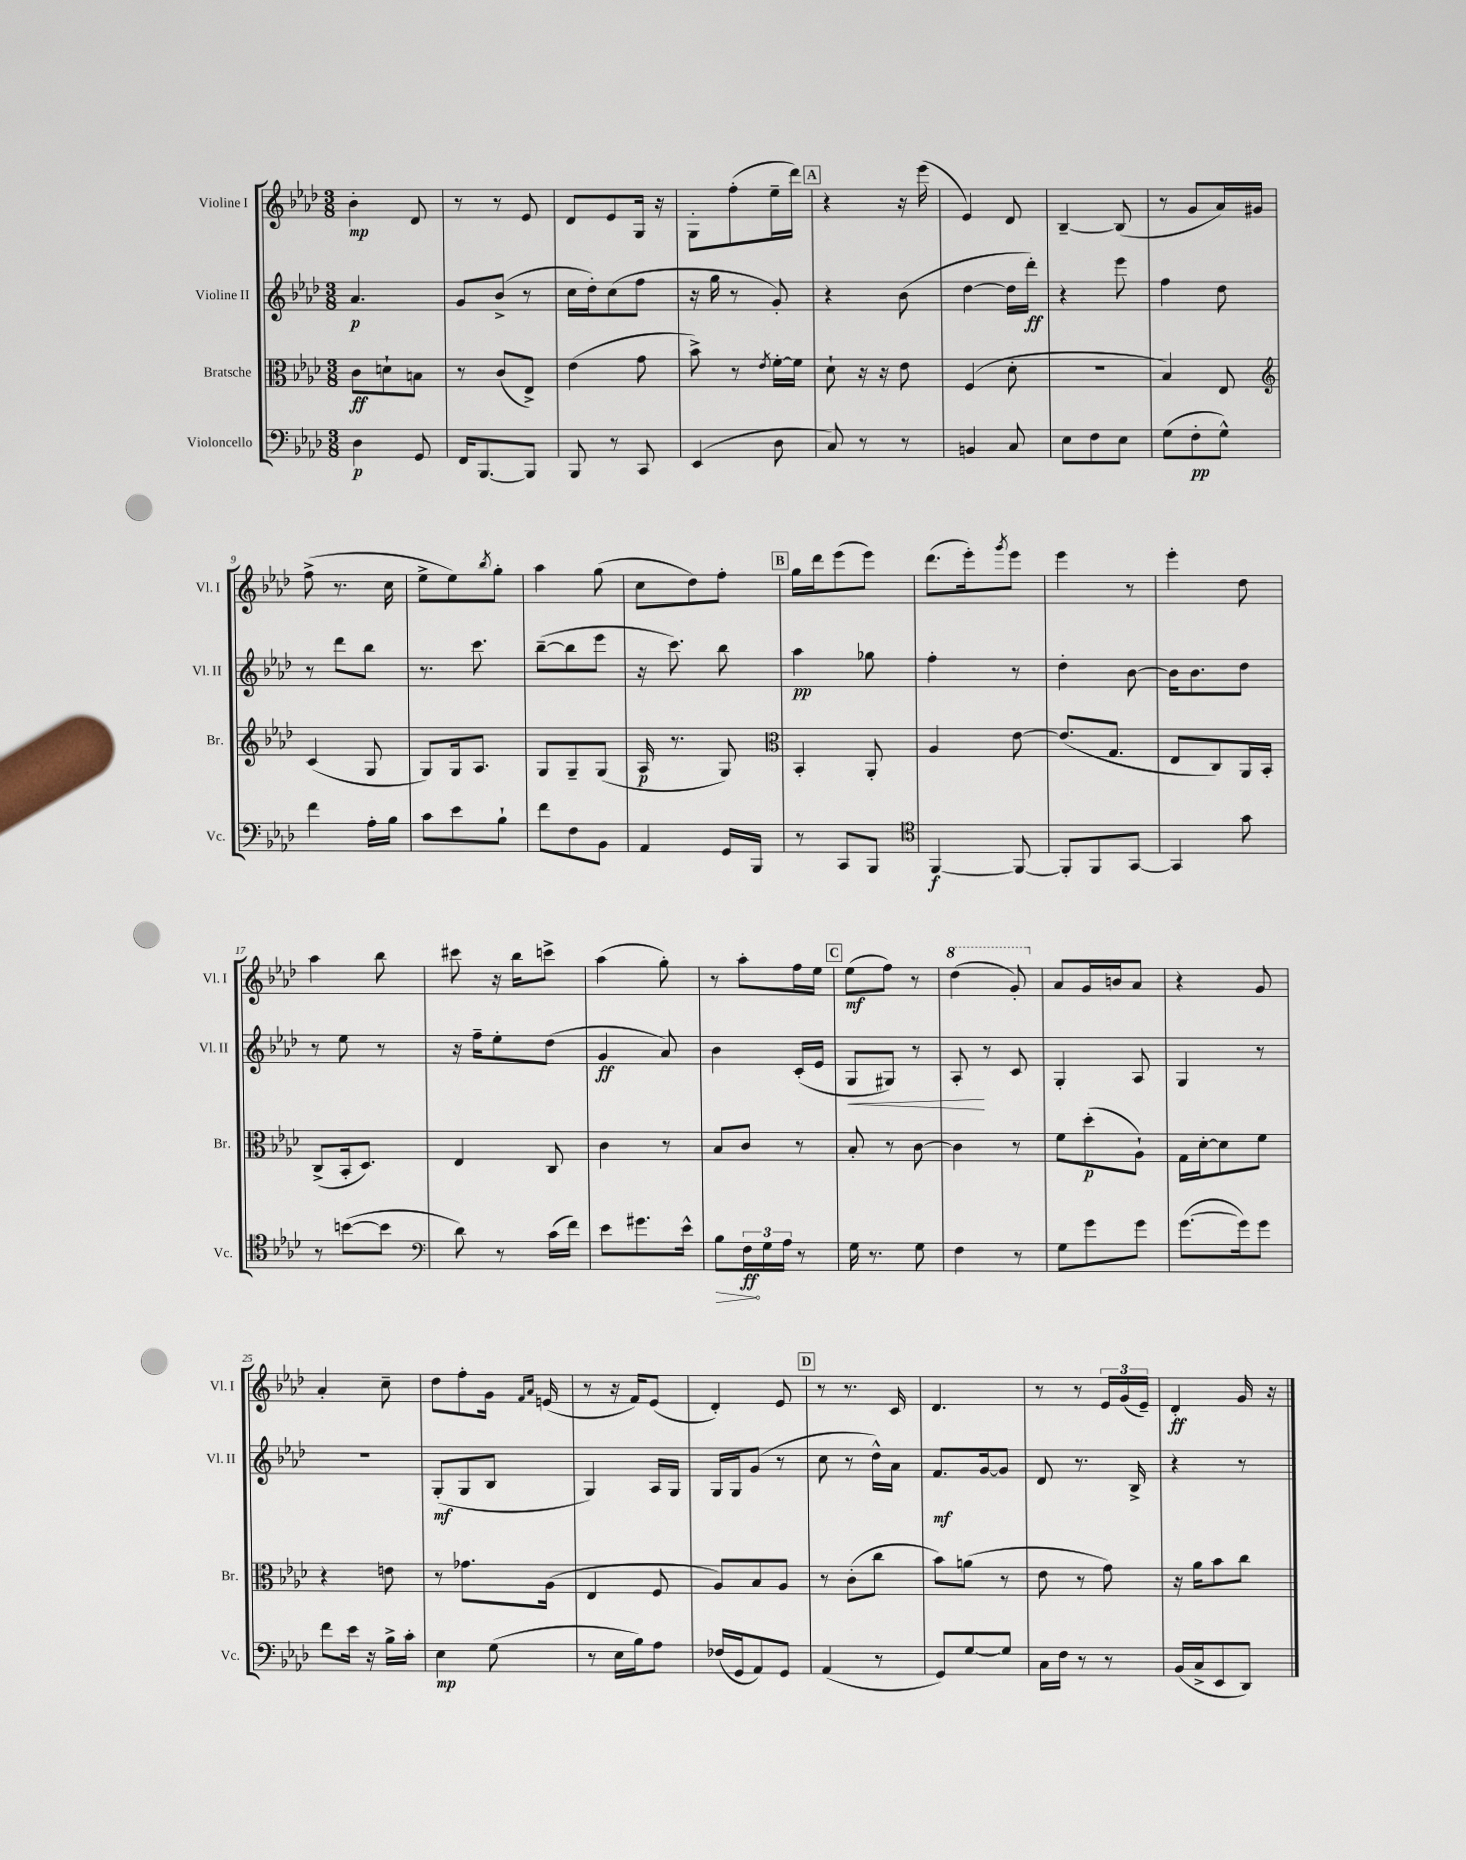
<<
\new StaffGroup <<
\new Staff = "s0" \with { instrumentName = "Violine I" shortInstrumentName = "Vl. I" } {
    \clef treble \key aes \major \numericTimeSignature \time 3/8
    bes'4-.\mp des'8 |
    r8 r8 ees'8 |
    des'8 ees'8 g16 r16 |
    g8-. f''8-.( ees''16-- des'''16) |
    \mark \markup { \box "A" } r4 r16 ees'''16( |
    ees'4) des'8 |
    bes4~-- bes8( |
    r8 g'8 aes'16) gis'16 |
    f''8->( r8. c''16 |
    ees''8-> ees''8) \acciaccatura { bes''8 } g''8-. |
    aes''4 g''8( |
    c''8 des''8) f''8-. |
    \mark \markup { \box "B" } g''16 des'''16 ees'''8( ees'''8) |
    des'''8.( ees'''16-.) \acciaccatura { g'''8 } ees'''8 |
    ees'''4 r8 |
    ees'''4-. des''8 |
    aes''4 bes''8 |
    cis'''8 r16 bes''16 c'''8-> |
    aes''4( g''8-.) |
    r8 aes''8-. f''16 ees''16 |
    \mark \markup { \box "C" } ees''8\mf( f''8) r8 |
    \ottava #1 des'''4( g''8-.) \ottava #0 |
    aes'8 g'16 b'16 aes'8 |
    r4 g'8 |
    aes'4-. c''8-- |
    des''8 f''8-. g'16 \grace { f'16 aes'16 } e'16( |
    r8 r16 f'16) ees'8( |
    des'4-.) ees'8 |
    \mark \markup { \box "D" } r8 r8. c'16 |
    des'4. |
    r8 r8 \tuplet 3/2 { ees'16 g'16( ees'16--) } |
    des'4-.\ff g'16 r16 \bar "|." |
}
\new Staff = "s1" \with { instrumentName = "Violine II" shortInstrumentName = "Vl. II" } {
    \clef treble \key aes \major \numericTimeSignature \time 3/8
    aes'4.\p |
    g'8 bes'8->( r8 |
    c''16 des''16-.) c''8( f''8 |
    r16 g''16 r8 g'8-.) |
    \mark \markup { \box "A" } r4 bes'8( |
    des''4~ des''16 des'''16-.\ff) |
    r4 ees'''8 |
    f''4 des''8 |
    r8 des'''8 bes''8 |
    r8. c'''8. |
    bes''8~--( bes''8 ees'''8 |
    r16 c'''8.) bes''8 |
    \mark \markup { \box "B" } aes''4\pp ges''8 |
    f''4-. r8 |
    des''4-. bes'8~ |
    bes'16 bes'8. des''8 |
    r8 ees''8 r8 |
    r16 f''16-- ees''8-. des''8( |
    g'4\ff aes'8) |
    bes'4 c'16-.( ees'16 |
    \mark \markup { \box "C" } g8\< gis8) r8 |
    aes8-.\! r8 c'8 |
    g4-. aes8 |
    g4 r8 |
    R4. |
    g8-.\mf( g8 bes8 |
    g4) aes16 g16 |
    g16 g16 g'8( r8 |
    \mark \markup { \box "D" } c''8 r8 des''16-^) aes'16 |
    f'8.\mf g'16~ g'8 |
    des'8 r8. bes16-> |
    r4 r8 \bar "|." |
}
\new Staff = "s2" \with { instrumentName = "Bratsche" shortInstrumentName = "Br." } {
    \clef alto \key aes \major \numericTimeSignature \time 3/8
    c'8\ff d'8-! b8 |
    r8 c'8( ees8->) |
    ees'4( g'8 |
    bes'8->) r8 \acciaccatura { ees'8 } f'16~-. f'16 |
    \mark \markup { \box "A" } des'8-! r16 r16 ees'8 |
    f4( des'8-. |
    R4. |
    bes4) ees8 |
    \clef treble c'4( g8 |
    g8) g16 aes8. |
    g8 g8-- g8( |
    aes16\p r8. g8) |
    \mark \markup { \box "B" } \clef alto bes,4-. aes,8-. |
    aes4 ees'8~ |
    ees'8.( g8. |
    ees8 c8) aes,16 bes,16-. |
    c8->( bes,16-. des8.) |
    ees4 c8 |
    c'4 r8 |
    bes8 c'8 r8 |
    \mark \markup { \box "C" } bes8-. r8 c'8~ |
    c'4 r8 |
    f'8 des''8-.\p( aes8-!) |
    g16 des'16~-. des'8 f'8 |
    r4 e'8 |
    r8 ges'8. aes16( |
    ees4 f8 |
    aes8) bes8 aes8 |
    \mark \markup { \box "D" } r8 c'8-.( c''8 |
    bes'8) a'8( r8 |
    ees'8 r8 g'8) |
    r16 aes'16 bes'8 c''8 \bar "|." |
}
\new Staff = "s3" \with { instrumentName = "Violoncello" shortInstrumentName = "Vc." } {
    \clef bass \key aes \major \numericTimeSignature \time 3/8
    des4\p g,8 |
    f,16 bes,,8.~ bes,,8 |
    bes,,8 r8 c,8 |
    ees,4( des8 |
    \mark \markup { \box "A" } c8) r8 r8 |
    b,4 c8 |
    ees8 f8 ees8 |
    g8( f8-.\pp g8-^) |
    f'4 aes16-. bes16 |
    c'8 ees'8 bes8-! |
    f'8 f8 bes,8 |
    aes,4 g,16 bes,,16 |
    \mark \markup { \box "B" } r8 c,8 bes,,8 |
    \clef tenor f,4~\f f,8~ |
    f,8-. f,8 g,8~ |
    g,4 g'8 |
    r8 b'8~( b'8 |
    \clef bass des'8) r8 c'16( f'16) |
    ees'8 gis'8. ees'16-^ |
    \once \override Hairpin.circled-tip = ##t bes8\> \tuplet 3/2 { f16\ff\! g16 aes16 } r8 |
    \mark \markup { \box "C" } g16 r8. g8 |
    f4 r8 |
    g8 g'8 g'8 |
    g'8.~( g'16) g'8 |
    f'8 ees'16 r16 bes16-> c'16-. |
    ees4\mp g8( |
    r8 ees16 bes16) aes8 |
    fes16( g,16 aes,8) g,8 |
    \mark \markup { \box "D" } aes,4( r8 |
    g,8) g8~ g8 |
    c16 f16 r8 r8 |
    bes,16( c16-> ees,8 des,8) \bar "|." |
}
>>
>>
